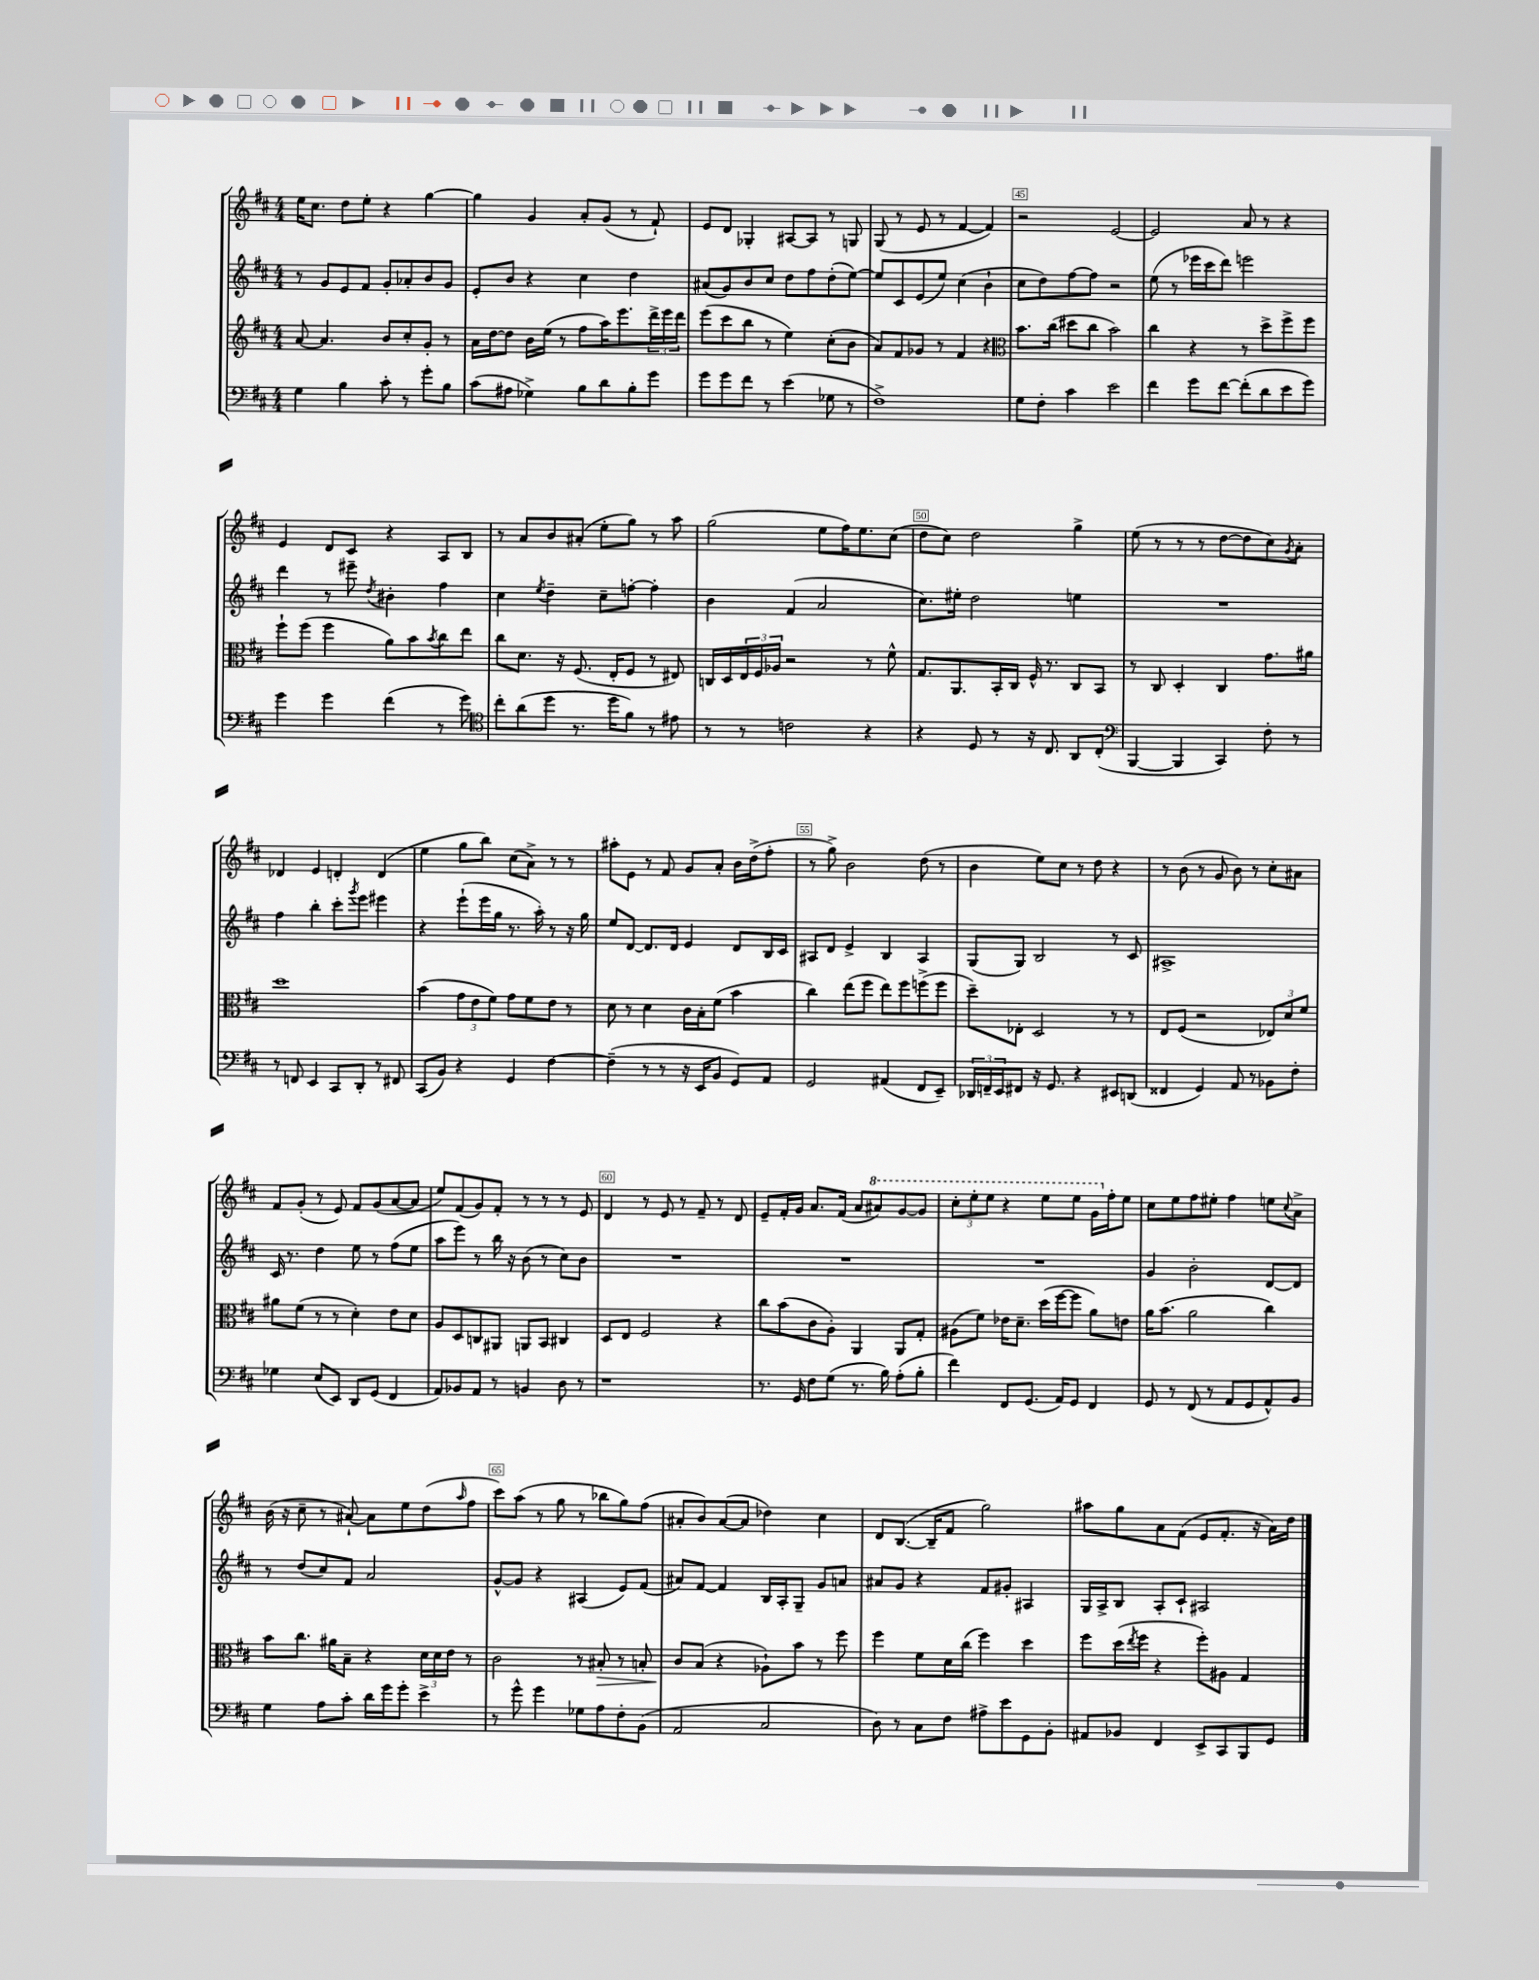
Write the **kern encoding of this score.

**kern	**kern	**kern	**kern
*staff4	*staff3	*staff2	*staff1
*clefF4	*clefG2	*clefG2	*clefG2
*k[f#c#]	*k[f#c#]	*k[f#c#]	*k[f#c#]
*M4/4	*M4/4	*M4/4	*M4/4
4G\	[8a/	8r	16ee\LK
.	.	.	8.cc#\J
.	4.a/]	8g/L	.
4B\	.	8e/	8dd\L
.	.	8f#/J	8ee'\J
8c#'\	8b/L	8g'/L	4r
8r	8cc#'/	8a-'/	.
8g'\L	8g'/J	8b/	[4gg\
8B\J	8r	8g/J	.
=	=	=	=
(8c#\L	16a\LL	8e'/L	4gg\]
.	[16dd\J	.	.
8A#\J	8dd\]J	8b/J	.
4G-^\)	16b\LL	4r	4g/
.	(16ee\JJ	.	.
.	8r	.	.
8B\L	8ff#\L	4cc#\	8a'/L
8d\	16aa\K)	.	(8g/J
.	8.eee\	.	.
8B'\	.	4dd\	8r
8g\J	24ddd^\L	.	8f#`/)
.	24eee\	.	.
.	24ddd\JJ	.	.
=	=	=	=
8g\L	(8eee\L	(8a#/L	8e/L
8g\	8ccc#\	8g/)	8d/J
8f#\J	8bb\J	8b/	4G-'/
8r	8r	8cc#/J	.
(4e\	4ee\)	8dd\L	[8A#/L
.	.	8ff#\	8A#/]J
8G-\	(8cc#'\L	(8dd'\	8r
8r	8b\J	[8ee\J)	8G/
=	=	=	=
1F#^)	8a/L)	8ee/]L	(8G/
.	8f#/	8c#/	8r
.	8g-/J	(8e/	8e/
.	8r	8ee/J)	8r
.	4f#/	(4cc#\	[4f#/
.	4r	4b`\	4f#/])
=	=	=	=
*	*clefC3	*	*
8G\L	8.b\L	8cc#\L	2r
8F#'\J	.	8dd\)	.
.	(16cc#\Jk	.	.
4c#\	8dd#\L	[8ff#\	.
.	8cc#\J	8ff#\]J	.
2e\	2b\)	2r	[2e/
=	=	=	=
4f#\	4cc#\	(8ee\	2e/]
.	.	8r	.
8g\L	4r	16eee-\LL	.
.	.	16ccc#\J	.
[8f#\J	.	8ddd\J)	.
(8f#'\]L	8r	2eee\	8a/
8d\	8dd^\L	.	8r
8e\	8ff#^\	.	4r
8g\J)	8ff#\J	.	.
=	=	=	=
4g\	8ff#`\L	4ddd\	4e/
.	(8ff#\J	.	.
4g\	4ff#\	8r	8d/L
.	.	8eee#~\	8c#/J
.	.	8qdd/	.
(4f#\	8a\L)	4b#'\	4r
.	8b\	.	.
.	8qb/	.	.
8r	8cc#\	4ff#\	8A/L
8g\)	8ee\J	.	8B/J
=	=	=	=
*clefC4	*	*	*
8cc#'\L	8cc#\L	4cc#\	8r
(8a\	8.d\J	.	8a/L
.	.	8qee/	.
8dd\J	.	4dd~\	8b/
.	16r	.	.
8.r	(8.F#/	.	(8a#'/J
.	.	8cc#~\L	8ee'\L
16dd\LK	16E'/LK	.	.
8f#\J)	8F#/J	[8ff'\J	8gg\J)
8r	8r	4ff'\]	8r
8e#\	8E#/)	.	8aa\
=	=	=	=
8r	16C/LL	4b\	(2gg\
.	16D/	.	.
8r	24E/	.	.
.	24F#/	.	.
.	24A-/JJ	.	.
2c\	2r	(4f#/	.
.	.	2a/	8ee\L
.	.	.	16ff#\K)
.	.	.	8.ee\
4r	8r	.	.
.	8f#^^\	.	(8cc#\J
=	=	=	=
4r	8.G/L	8.cc#\L)	8dd\L
.	.	.	8cc#\J)
.	8.AA/	16ee#'\Jk	.
8D/	.	2dd\	2dd\
8r	16BB'/L	.	.
.	16C#/JJ	.	.
16r	16F#^^/	.	.
8.C#/	8.r	.	.
8AA/L	8C#/L	4ee\	4gg^\
(8C#'/J	8BB/J	.	.
=	=	=	=
*clefF4	*	*	*
[4BBB/	8r	1r	(8ee\
.	8C#/	.	8r
4BBB/]	4D'/	.	8r
.	.	.	8r
4CC#/)	4C#/	.	[8dd\L
.	.	.	8dd\]
8F#'\	8.g\L	.	8cc#\)
.	.	.	8qg/
8r	.	.	8a'\J
.	16a#\Jk	.	.
=	=	=	=
8r	1dd	4ff#\	4d-/
8FF/	.	.	.
4EE/	.	4bb'\	4e/
8CC#/L	.	8ccc#'\L	4d'/
.	.	8qggg/	.
8DD'/J	.	8eee\J	.
8r	.	4eee#\	(4d/
8FF#/	.	.	.
=	=	=	=
(8CC#/L	(4b\	4r	4ee\
8BB/J)	.	.	.
4r	12g\L	(8eee`\L	8gg\L
.	12e\	.	.
.	.	16eee\L	8bb\J)
.	12f#\J)	.	.
.	.	16gg\JJ	.
4GG/	8g\L	8.r	(8cc#\L
.	8f#\	.	8a^\J)
.	.	16aa'\)	.
[4F#\	8e\J	8r	8r
.	8r	16r	8r
.	.	16gg\	.
=	=	=	=
(4F#~\]	8d\	8ee/L	8aa#'\L
.	8r	[8d/J	8e\J
8r	4d\	8.d/]L	8r
8r	.	.	8f#/
.	.	16d/Jk	.
16r	16c#\LL	4e/	8g/L
16EE/LK	16B'\J	.	.
8BB/J	(8f#\J	.	8a'/J
8GG/L)	4b\	8d/L	16b\LL
.	.	.	(16dd^\J
8AA/J	.	16B/L	8ff#'\J
.	.	16c#/JJ	.
=	=	=	=
2GG/	4cc#\)	8A#/L	8r
.	.	8d/J	8gg^\)
.	(8ee\L	4e^/	2b\
.	8ff#\J	.	.
(4AA#/	8ee\L)	4B/	.
.	8ff#\	.	.
8FF#/L	(8ff^\	4A#/	(8dd\
8EE~/J)	8ff\J	.	8r
=	=	=	=
24DD-/LL	8dd~\L)	(8G/L	4b\
24FF~/	.	.	.
24EE/J	.	.	.
8FF#/J	8E-'\J	8G/J)	.
16r	2D/	2B/	8ee\L)
8.GG/	.	.	.
.	.	.	8cc#\J
4r	.	.	8r
.	.	.	8dd\
8EE#/L	8r	8r	4r
(8DD/J	8r	8c#/	.
=	=	=	=
4FF##/	8E/L	1A#^	8r
.	(8F#/J	.	(8b\
4GG/)	2r	.	8r
.	.	.	8g/
8AA/	.	.	8b\)
8r	.	.	8r
8BB-\L	12E-/L)	.	8cc#'\L
.	12d/	.	.
8F#'\J	.	.	8a#\J
.	12f#/J	.	.
=	=	=	=
4G-\	8a#\L	16c#/	8f#/L
.	.	8.r	.
.	(8f#\J	.	(8g'/J
(8E/L	8r	4dd\	8r
8EE/J)	8r	.	8e/)
8DD/L	4d'\)	8ee\	8f#/L
(8GG/J	.	8r	(8g/
4FF#/	8e\L	(8ff#\L	[8a/
.	8d\J	8ee\J	8a/]J
=	=	=	=
8AA/L)	8A/L	8aa\L	8ee/L)
8BB-/	8D/	8eee\J)	(8f#/
8AA/J	8C/	8r	8g/)
8r	8AA#/J	16bb\	8f#'/J
.	.	16r	.
4BB/	8AA/L	(8b\	8r
.	8BB/J	8r	8r
8D\	4C#/	8cc#\L)	8r
8r	.	8b\J	8e/
=	=	=	=
1r	8D/L	1r	4d/
.	8E/J	.	.
.	2F#/	.	8r
.	.	.	8e/
.	.	.	8r
.	.	.	8f#~/
.	4r	.	8r
.	.	.	8d/
=	=	=	=
8.r	8cc#\L	1r	8e~/L
.	(8b\	.	16f#'/L
16GG/	.	.	16g/JJ
8F#\L	8c#\	.	8.a/L
(8G\J	8A'\J)	.	.
.	.	.	(16f#/Jk
8.r	4AA/	.	8a/L
.	.	.	8aa#/)
16B\)	.	.	.
(8A'\L	8AA/L	.	[8gg/
8B'\J	8G'/J	.	8gg/]J
=	=	=	=
4f#\)	(8A#\L	1r	12ccc#'\L
.	.	.	12eee'\
.	8f#\J)	.	.
.	.	.	12eee\J
8FF#/L	16e-\LK	.	4r
.	8.d~\J	.	.
(8.GG/J	.	.	.
.	(16dd\LL	.	8eee\L
16AA/LK)	[16ff#\J	.	.
8GG/J	8ff#\]J	.	8eee\J
4FF#/	8a\L)	.	16gg\LL
.	.	.	16ff#'\J
.	8e\J	.	8ee\J
=	=	=	=
8GG/	16a\LK	4g/	8cc#\L
.	(8.b\J	.	.
8r	.	.	8ee\
(8FF#/	2a\	2b'\	8ff#\
8r	.	.	8ee#'\J
8AA/L	.	.	4ff#\
8GG/	.	.	.
8AA^^/)	4cc#\)	[8d/L	8ee\L
.	.	.	8qqcc#/
8BB/J	.	8d/]J	8a^\J
=	=	=	=
4G\	8b\L	8r	(16b\
.	.	.	16r
.	8.cc#\J	(8dd/L	8cc#~\
8A\L	.	8cc#/)	8r
.	16a#\LK	.	.
8c#'\J	8B~\J	8f#/J	[8a#`/)
16d\LL	4r	2a/	8a#\]L
16g\J	.	.	.
8g'\J	.	.	8ee\
4e^\	24d\LL	.	(8dd\
.	24d\	.	.
.	24e\JJ	.	.
.	.	.	16qqaa/
.	8r	.	8ff#\J
=	=	=	=
8r	2c#\	[8g^^/L	8ccc#\L)
8g^^\	.	8g/]J	(8aa\J
4g\	.	4r	8r
.	.	.	8gg\
8G-\L	8r	(4A#/	8r
8A\	8B#'/	.	8bb-\L
8F#'\	8r	8e/L)	8gg\)
(8BB\J	8B'/	(8f#/J	(8ff#\J
=	=	=	=
2AA/	8c#/L	8a#/L)	8a#'/L
.	(8B/J	[8f#/J	8b/)
.	4r	4f#/]	([8a#/
.	.	.	8a#/]J
2C#/	8A-`\L)	16B/LL	4dd-\)
.	.	16A'/J	.
.	8b\J	8G~/J	.
.	8r	8g/L	4cc#\
.	8ff#\	8a/J	.
=	=	=	=
8D\)	4ff#\	8a#/L	8d/L
8r	.	8g/J	([8.B/J
8C#\L	8f#\L	4r	.
.	.	.	16B~/]LK
8F#\J	16d\L	.	8f#/J
.	(16cc#\JJ	.	.
8A#^\L	4ff#\)	8f#/L	2gg\)
8e\	.	8g#'/J	.
8GG\	4dd\	4A#/	.
8BB'\J	.	.	.
=	=	=	=
8AA#/L	8ff#\L	16G/LL	8aa#\L
.	.	16A^/J	.
8BB-/J	(16dd\L	8B/J	8gg\
.	8qee/	.	.
.	16ff#\JJ	.	.
4FF#/	4r	8A'/L	8a\
.	.	8c#`/J	(8f#\J
8EE^/L	8ff#'\L)	2A#/	8e/L
8CC#/	8A#\J	.	8.f#'/J
8BBB/	4G/	.	.
.	.	.	16r
8GG/J	.	.	16a\LL)
.	.	.	16dd\JJ
==	==	==	==
*-	*-	*-	*-
